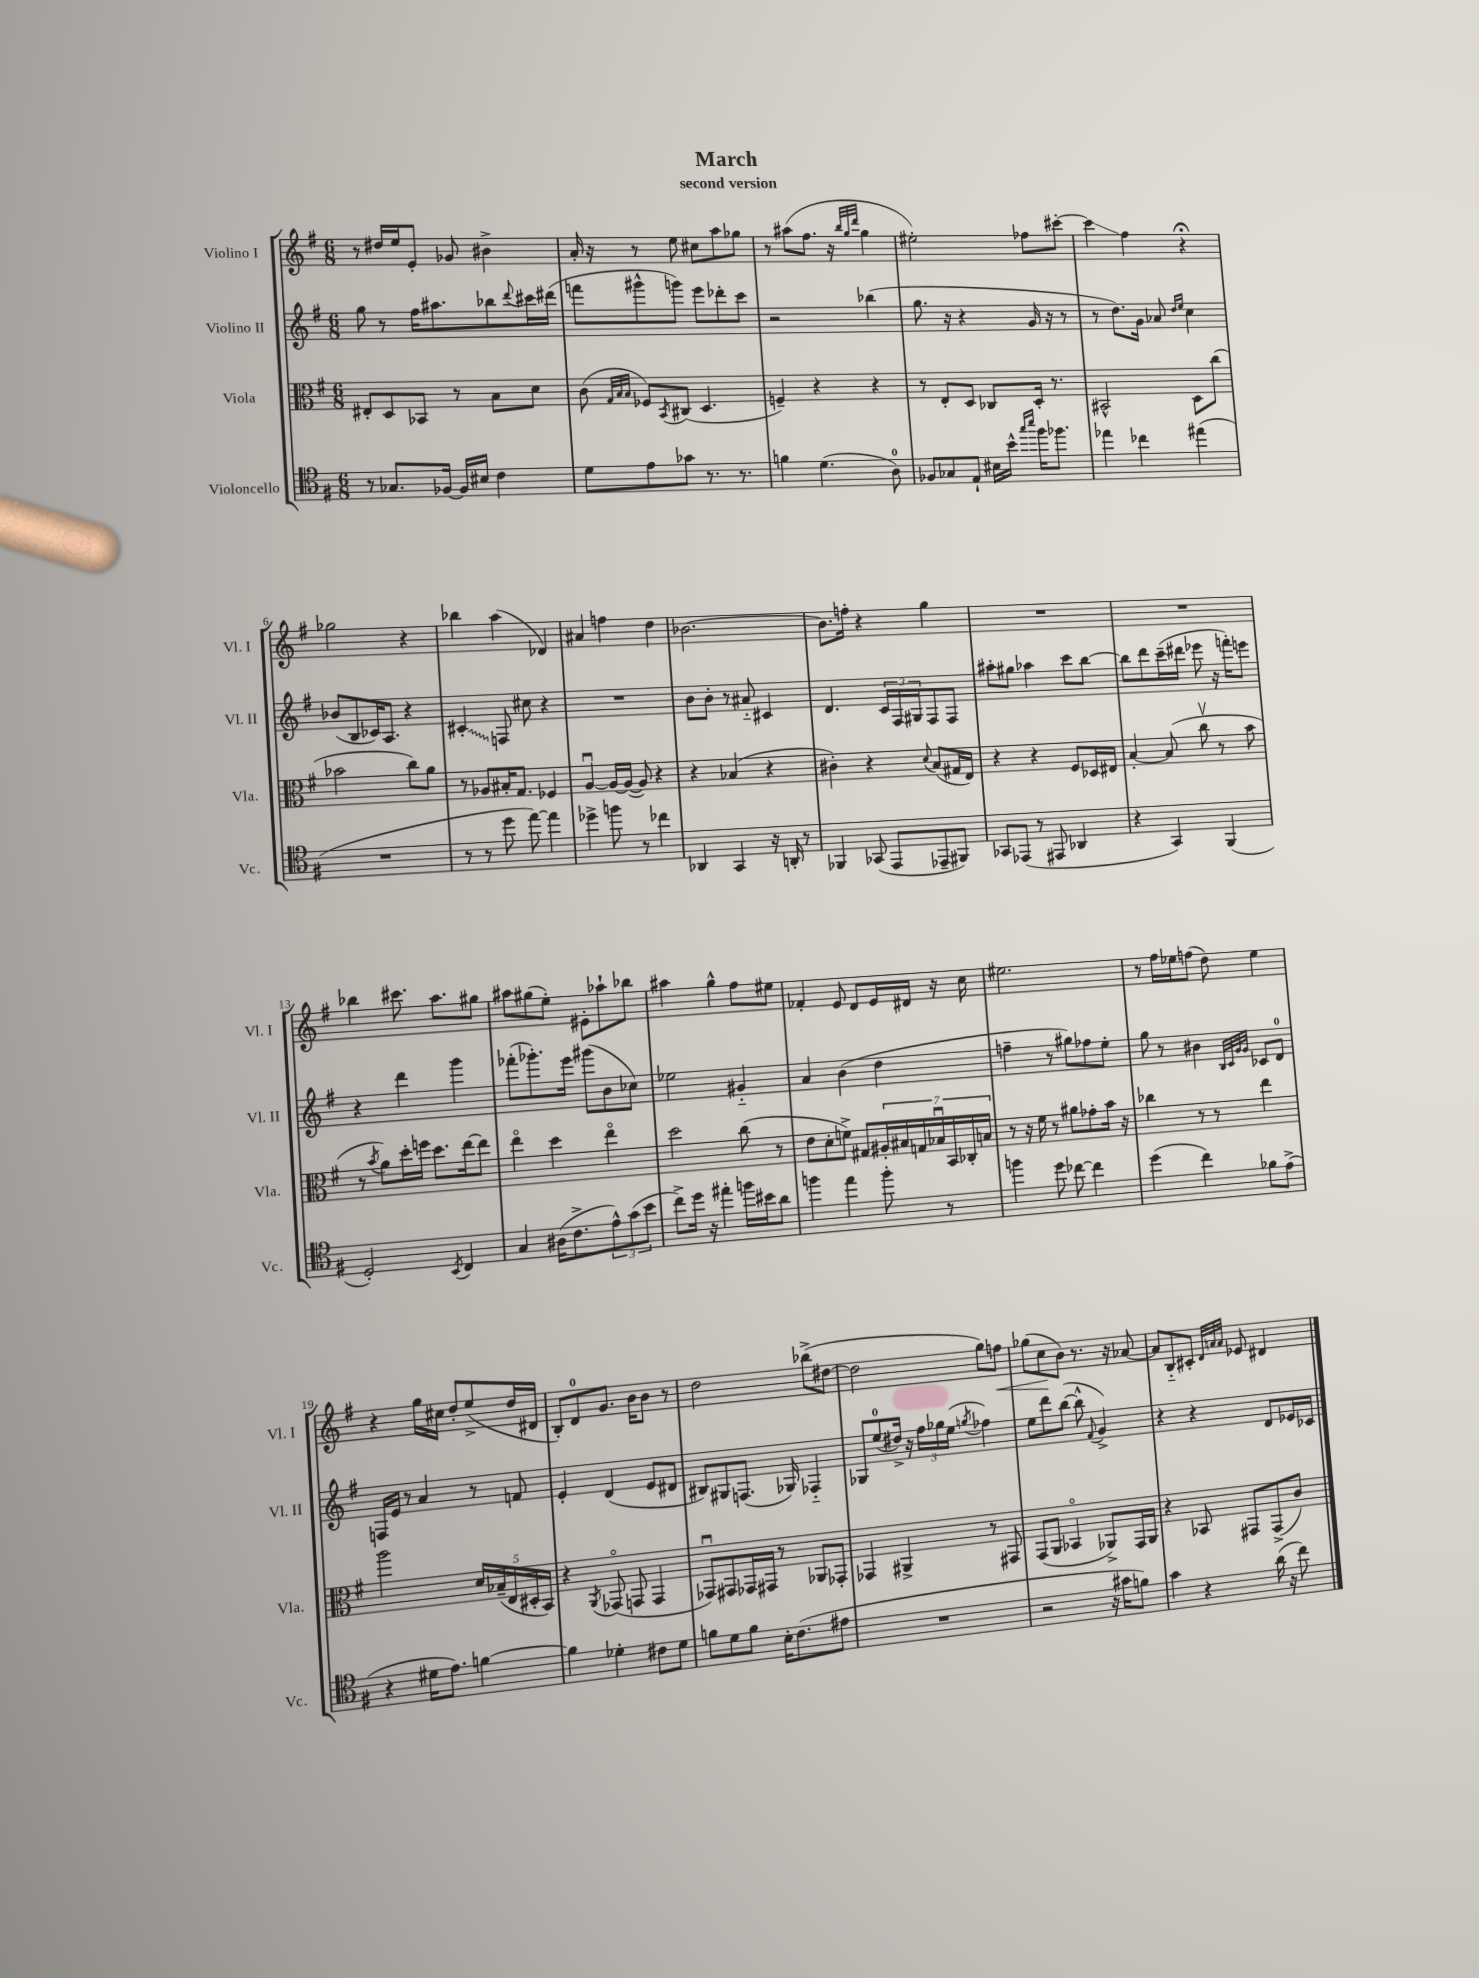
\header { title = "March" subtitle = "second version" }
<<
\new StaffGroup <<
\new Staff = "s0" \with { instrumentName = "Violino I" shortInstrumentName = "Vl. I" } {
    \clef treble \key g \major \numericTimeSignature \time 6/8
    r8 dis''16 e''16 e'8-. ges'8 bis'4-> |
    a'16-. r16 r8 e''8 cis''8 a''8 ges''8 |
    r8 ais''8( fis''8. r16 \grace { b''32 g''32 d'''32 } g''4 |
    eis''2-.) fes''8 cis'''8~-. |
    cis'''4\glissando fis''4 r4\fermata |
    ges''2 r4 |
    bes''4 a''4( des'4) |
    ais'4 f''4 d''4 |
    bes'2.~ |
    bes'8. f''16-. r4 g''4 |
    R2. |
    R2. |
    bes''4 cis'''8. a''8. gis''8 |
    ais''8 gis''8( e''8-.) eis'8-. aes''8-! bes''8 |
    ais''4 g''4-^ fis''8 eis''8 |
    fes'4-. e'8 d'8 e'16 dis'16 r16 c''16 |
    eis''2. |
    r8 fis''16 ees''16 f''8( d''8) ees''4 |
    r4 g''16 cis''16 d''8-. e''8->( d''16 dis'16 |
    b8-.) d'8-0 g'8. b'16 b'8 r8 |
    d''2 bes''8->( dis''8~ |
    dis''2 g''8) f''8\< |
    ges''8( c''8\! b'8) r8. r16 aes'8~ |
    aes'8 b8-_ cis'8-. \grace { d'32 a'32 a'32 } ees'8 dis'4 \bar "|." |
}
\new Staff = "s1" \with { instrumentName = "Violino II" shortInstrumentName = "Vl. II" } {
    \clef treble \key g \major \numericTimeSignature \time 6/8
    g''8 r8 fis''16 ais''8. bes''8 \appoggiatura { d'''8 } cis'''16 dis'''16( |
    f'''8 gis'''8-^ g'''8) e'''8 des'''8-. c'''8 |
    r2 bes''4( |
    g''8. r16 r4 g'16 r16 r8 |
    r8 d''8.) g'16 aes'8 \grace { d''16 e''16 } c''4 |
    bes'8( b8 ces'16) a8. r4 |
    \once \override Glissando.style = #'zigzag cis'4-.\glissando f8 cis''8 r4 |
    R2. |
    b'8 b'8-. r8 ais'8-_ cis'4 |
    d'4. \tuplet 3/2 { c'16 fis16 gis16 } fis8 fis8 |
    ais''8-. gis''8 aes''4 c'''8 b''8~ |
    b''8 d'''8 c'''16--( dis'''16 ees'''8 r16 f'''16-.) e'''8 |
    r4 d'''4 g'''4 |
    fes'''8-.( ges'''8.-.) e'''16 gis'''8( b'8 ces''8) |
    ees''2 gis'4-_ |
    a'4 b'4( d''4 |
    f''4-- r8 gis''8) fes''8 e''8-. |
    g''8 r8 bis'4 \grace { b32 c'32 g'32 g'32 } ces'8 d'8-0 |
    f16 e'16 r8 a'4 r8 f'8 |
    e'4-. d'4( e'8 dis'8 |
    bis8) gis8 f8.( ges16) fes4-_ |
    ges8 e''8-0( dis''16->) r16 \tuplet 3/2 { fis''16 ges''16 e''16( } \acciaccatura { g''8 } fes''4) |
    e''8 d'''8 b''8~( b''8-^ \appoggiatura { fis'8 } g'4->) |
    r4 r4 d'8 ees'16 ces'16 \bar "|." |
}
\new Staff = "s2" \with { instrumentName = "Viola" shortInstrumentName = "Vla." } {
    \clef alto \key g \major \numericTimeSignature \time 6/8
    eis8-. d8 bes,8 r8 b8 d'8 |
    c'8( \grace { g32 b32 b32 } fes8) \acciaccatura { b,8 } cis8( d4. |
    f4--) r4 r4 |
    r8 e8-. d8 ces8 d16-. r8. |
    bis,2-^ d8 c''8( |
    bes'2 c''8) a'8 |
    r8 aes8 bis16-. g8. fes4 |
    a4~\downbow a16~ a16~( a8) r4 |
    r4 bes4( r4 |
    cis'4-.) r4 \appoggiatura { d'8 } b8( gis16 e16) |
    r4 r4 fis8 des16 eis16 |
    b4~-. b8( c''8\upbow r8 b'8 |
    r8 \acciaccatura { b'8 } a'8) d''16-. f''16 d''8. e''16~ e''8 |
    e''4\flageolet d''4 e''4\flageolet |
    d''2 c''8( r8 |
    e'8 d'8-. f'8->) gis8 \tuplet 7/4 { ais16-. bis16 g16 bes16\downbow b,16 ces16-. b16 } |
    r8 r16 fis'16 r8 ais'8 ges'8-. b'16 r16 |
    ces''4 r8 r8 e''4 |
    a''2 \tuplet 5/4 { d'16 bes16--( e16 dis16-. b,16) } |
    r4 \acciaccatura { a,8 } ges,8\flageolet( g,8 g,4 |
    ges,8\downbow) gis,8 ges,16 gis,16 r8 aes,8 ges,8-. |
    ges,4 ais,4-> r8 gis,8 |
    g,8( a,8 bes,4\flageolet aes,8->) g,16 aes,16 |
    r4 bes,8 gis,8 gis,8->( c'8) \bar "|." |
}
\new Staff = "s3" \with { instrumentName = "Violoncello" shortInstrumentName = "Vc." } {
    \clef tenor \key g \major \numericTimeSignature \time 6/8
    r8 ges8. fes16~ fes16 bis16 c'4 |
    d'8 e'8 ges'8 r8. r8. |
    f'4 d'4.( a8-0) |
    fes8 ges8 e8-! bis16 b'16-^ \grace { g''16 b''16 } fis''16 fes''8. |
    ees''4 ces''4 eis''4( |
    R2. |
    r8 r8 d''8 e''8~) e''4 |
    des''4-> f''8 r8 ces''4 |
    aes,4 g,4 r16 a,16-. r8 |
    fes,4 ges,8( e,8 ees,8-- fis,8) |
    ges,8 ees,8( r8 eis,8 aes,4 |
    r4 g,4) fis,4( |
    d2-.) \acciaccatura { b,8 } c4 |
    g4 ais16( c'8.-> \tuplet 3/2 { e'8-^) g'8( b'8 } |
    c''8->) d''16 r16 eis''4-. f''16 bis'16 a'8 |
    f''4 e''4 f''8-. r8 |
    f''4 d''8 ces''8~ ces''4 |
    d''4( c''4) fes'8 e'8->( |
    r4 dis'16 e'8.) f'4~ |
    f'4 des'4-. cis'8 des'8 |
    f'8 d'8 f'8 b16-. c'8.( eis'8 |
    R2. |
    r2 r16 gis'16 f'8) |
    g'4 r4 a'16( r16 c''8) \bar "|." |
}
>>
>>
